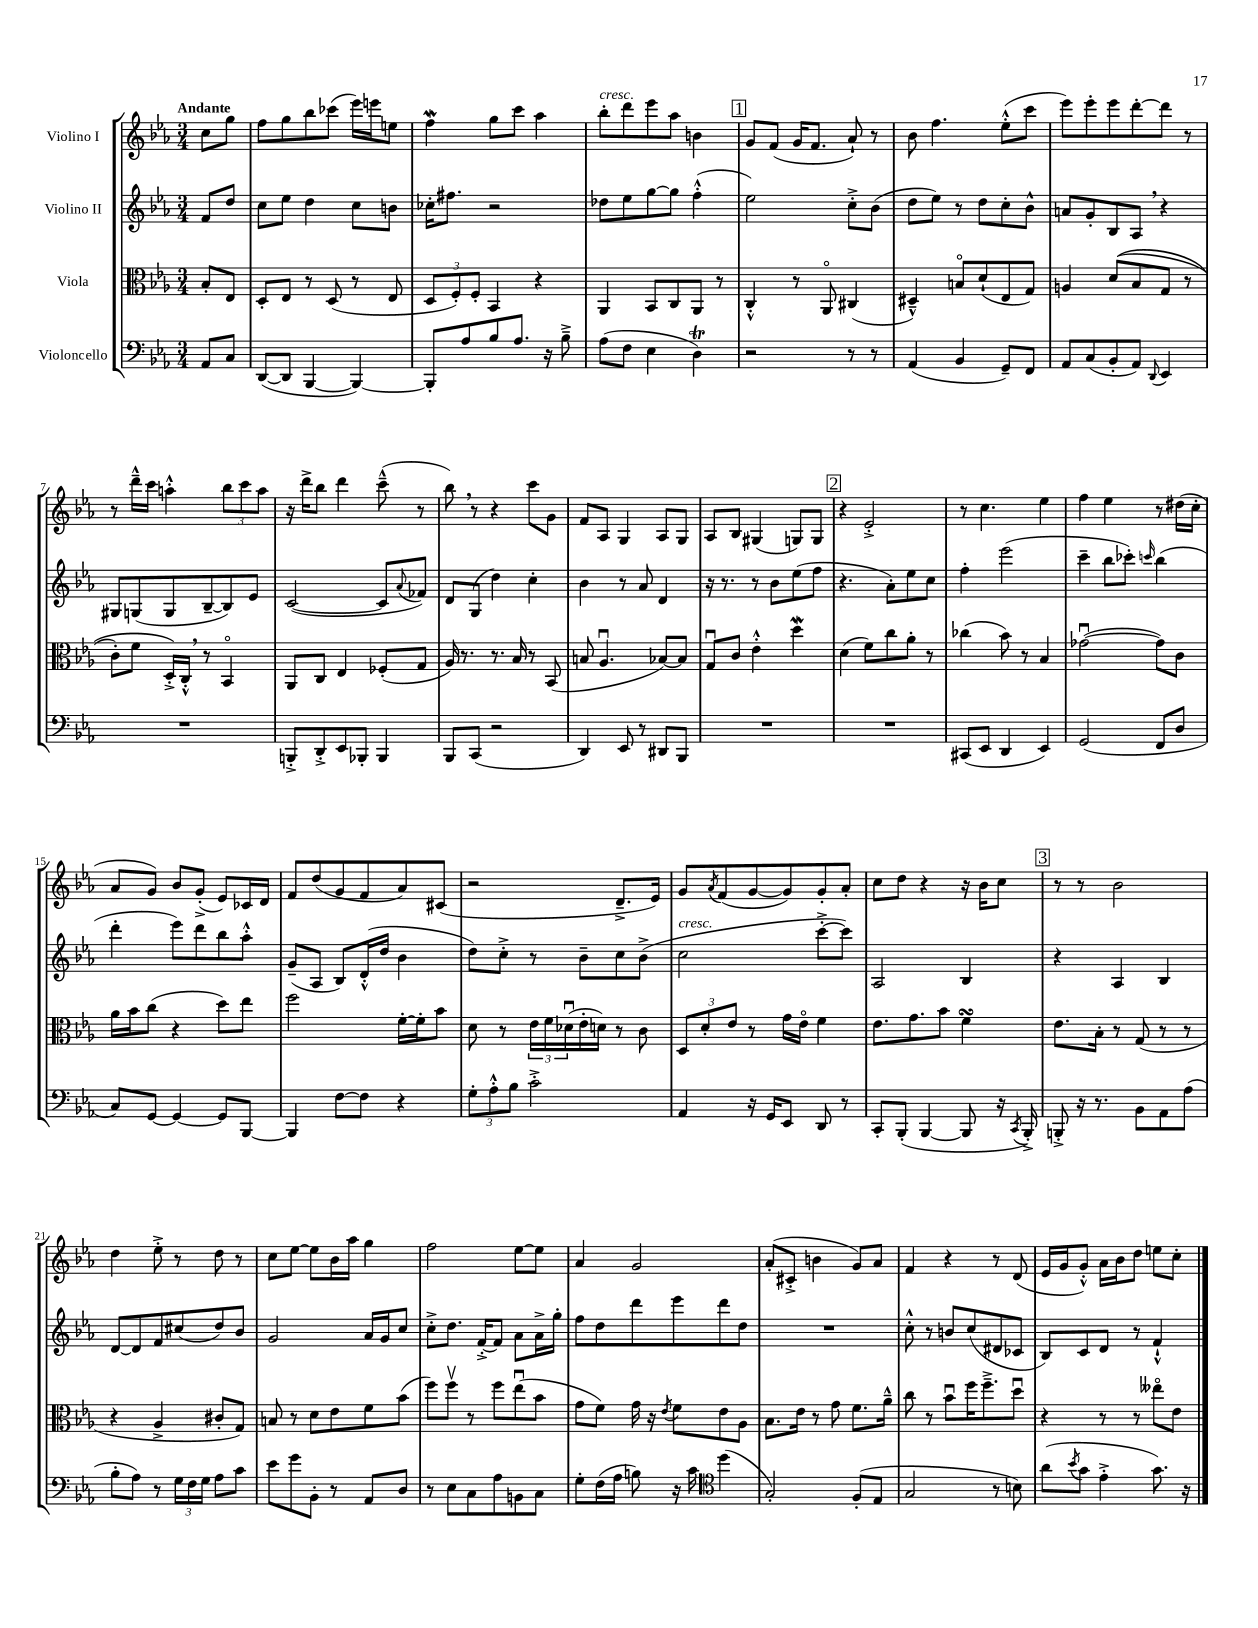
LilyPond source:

<<
\new StaffGroup <<
\new Staff = "s0" \with { instrumentName = "Violino I" } {
    \clef treble \key ees \major \numericTimeSignature \time 3/4 \partial 4 \tempo "Andante"
    c''8 g''8 |
    f''8 g''8 bes''8 ces'''8( ees'''16) e'''16 e''8 |
    f''4\mordent g''8 c'''8 aes''4 |
    bes''8-.^\markup { \italic "cresc." } d'''8 ees'''8 aes''8 b'4 |
    \mark \markup { \box "1" } g'8 f'8( g'16 f'8. aes'8-!) r8 |
    bes'8 f''4. ees''8-.-^( c'''8 |
    ees'''8) ees'''8-. ees'''8 d'''8~-. d'''8 r8 |
    r8 d'''16---^ c'''16 a''4-.-^ \tuplet 3/2 { bes''8 c'''8 a''8 } |
    r16 d'''16-> bes''8 d'''4 c'''8---^( r8 |
    bes''8) \breathe r8 r4 c'''8 g'8 |
    f'8 aes8 g4 aes8 g8 |
    aes8 bes8 gis4( g8) g8 |
    \mark \markup { \box "2" } r4 ees'2-.-> |
    r8 c''4. ees''4 |
    f''4 ees''4 r8 dis''16( c''16-. |
    aes'8 g'8) bes'8 g'8-.->( ees'8) ces'16 d'16 |
    f'8 d''8( g'8 f'8 aes'8) cis'8( |
    r2 d'8.---> ees'16) |
    g'8 \acciaccatura { aes'8 } f'8( g'8~ g'8) g'8-. aes'8-. |
    c''8 d''8 r4 r16 bes'16 c''8 |
    \mark \markup { \box "3" } r8 r8 bes'2 |
    d''4 ees''8-.-> r8 d''8 r8 |
    c''8 ees''8~ ees''8 bes'16 aes''16 g''4 |
    f''2 ees''8~ ees''8 |
    aes'4 g'2 |
    aes'8-.( cis'8-.-> b'4 g'8) aes'8 |
    f'4 r4 r8 d'8( |
    ees'16 g'16 g'8-.-^) aes'16 bes'16 d''8 e''8 c''8-. \bar "|." |
}
\new Staff = "s1" \with { instrumentName = "Violino II" } {
    \clef treble \key ees \major \numericTimeSignature \time 3/4 \partial 4
    f'8 d''8 |
    c''8 ees''8 d''4 c''8 b'8 |
    ces''16-. fis''8. r2 |
    des''8 ees''8 g''8~ g''8 f''4-.-^( |
    \mark \markup { \box "1" } ees''2) c''8-.-> bes'8( |
    d''8 ees''8) r8 d''8 c''8-. bes'8-^ |
    a'8 g'8-. bes8 aes8 \breathe r4 |
    gis8 g8( g8 bes8~-- bes8) ees'8 |
    c'2~( c'8 \appoggiatura { aes'8 } fes'8) |
    d'8 g8( d''4) c''4-. |
    bes'4 r8 aes'8 d'4 |
    r16 r8. r8 bes'8 ees''8( f''8 |
    \mark \markup { \box "2" } r4. aes'8-.) ees''8 c''8 |
    f''4-. ees'''2( |
    c'''4-- bes''8 ces'''8-.) \grace { c'''16 } bes''4( |
    d'''4-. ees'''8) d'''8 bes''8 aes''8-.-^ |
    g'8--( aes8 bes8) d'16-.-^( d''16 bes'4 |
    d''8) c''8-.-> r8 bes'8-- c''8 bes'8->( |
    c''2^\markup { \italic "cresc." } c'''8~-.-> c'''8) |
    aes2 bes4 |
    \mark \markup { \box "3" } r4 aes4 bes4 |
    d'8~ d'8 f'8 cis''8( d''8) bes'8 |
    g'2 aes'16 g'16 c''8 |
    c''8-.-> d''8. f'16~-.-> f'8 aes'8 aes'16-> g''16-. |
    f''8 d''8 d'''8 ees'''8 d'''8 d''8 |
    R2. |
    c''8-.-^ r8 b'8 c''8( dis'8 ces'8 |
    bes8) c'8 d'8 r8 f'4-!-^ \bar "|." |
}
\new Staff = "s2" \with { instrumentName = "Viola" } {
    \clef alto \key ees \major \numericTimeSignature \time 3/4 \partial 4
    bes8-. ees8 |
    d8-. ees8 r8 d8( r8 ees8 |
    \tuplet 3/2 { d8 f8-.) f8-. } bes,4 r4 |
    aes,4 bes,8 c8 aes,8 r8 |
    \mark \markup { \box "1" } c4-.-^ r8 aes,8\flageolet cis4( |
    dis4---^) b8\flageolet d'8-!( ees8 g8) |
    a4 d'8(\( bes8 g8 r8 |
    c'8-.) f'8 d16-.->\) c16-.-^ \breathe r8 bes,4\flageolet |
    aes,8 c8 ees4 fes8-.( g8 |
    aes16) r8. r8. bes16 r8 bes,8( |
    b8 aes4.\downbow bes8~) bes8 |
    g8\downbow c'8 ees'4-.-^ d''4\mordent |
    \mark \markup { \box "2" } d'4( f'8) c''8 aes'8-. r8 |
    ces''4( bes'8) r8 bes4 |
    ges'2~\downbow( ges'8) c'8 |
    aes'16 bes'16 c''8( r4 d''8) ees''8 |
    f''2 f'16~-. f'16-. bes'8 |
    d'8 r8 \tuplet 3/2 { ees'16 f'16 des'16\downbow( } ees'16-. d'16) r8 c'8 |
    \tuplet 3/2 { d8 d'8-. ees'8 } r8 g'16 ees'16\flageolet f'4 |
    ees'8. g'8. bes'8 f'4\turn |
    \mark \markup { \box "3" } ees'8. bes16-. r8 g8( r8 r8 |
    r4 aes4-> cis'8-. g8) |
    b8 r8 d'8 ees'8 f'8 bes'8( |
    f''8) f''8\upbow r8 f''8 ees''8\downbow( bes'8 |
    g'8 f'8) g'16 r16 \acciaccatura { ees'8 } f'8 ees'8 aes8 |
    bes8. ees'16 r8 g'8 f'8. aes'16---^ |
    c''8 r8 bes'8\downbow f''16 f''8.---> d''8\downbow |
    r4 r8 r8 eeses''8\flageolet ees'8 \bar "|." |
}
\new Staff = "s3" \with { instrumentName = "Violoncello" } {
    \clef bass \key ees \major \numericTimeSignature \time 3/4 \partial 4
    aes,8 c8 |
    d,8~( d,8 bes,,4~ bes,,4~) |
    bes,,8-. aes8 bes8 aes8. r16 bes8---> |
    aes8( f8 ees4 d4\trill) |
    \mark \markup { \box "1" } r2 r8 r8 |
    aes,4( bes,4 g,8--) f,8 |
    aes,8 c8( bes,8-. aes,8) \appoggiatura { d,8 } ees,4 |
    R2. |
    b,,8-.-> d,8-.-> ees,8 bes,,8-. bes,,4 |
    bes,,8 c,8( r2 |
    d,4) ees,8 r8 dis,8 bes,,8 |
    R2. |
    \mark \markup { \box "2" } R2. |
    cis,8( ees,8 d,4 ees,4) |
    g,2( f,8 d8 |
    c8) g,8~ g,4~ g,8 bes,,8~ |
    bes,,4 f8~ f8 r4 |
    \tuplet 3/2 { g8-. aes8-.-^ bes8 } c'2-.-> |
    aes,4 r16 g,16 ees,8 d,8 r8 |
    c,8-. bes,,8-.( bes,,4~ bes,,8 r16 \acciaccatura { c,8 } bes,,16-.->) |
    \mark \markup { \box "3" } b,,8-.-> r16 r8. bes,8 aes,8 aes8( |
    bes8-. aes8) r8 \tuplet 3/2 { g16 f16 g16 } aes8 c'8 |
    ees'8 g'8 bes,8-. r8 aes,8 d8 |
    r8 ees8 c8 aes8 b,8 c8 |
    g8-. f16( aes16 b8) r16 c'16 \clef tenor d''4( |
    g2-.) f8-.( ees8 |
    g2 r8 b8) |
    aes'8( \acciaccatura { bes'8 } g'8 ees'4-.-> g'8.) r16 \bar "|." |
}
>>
>>
